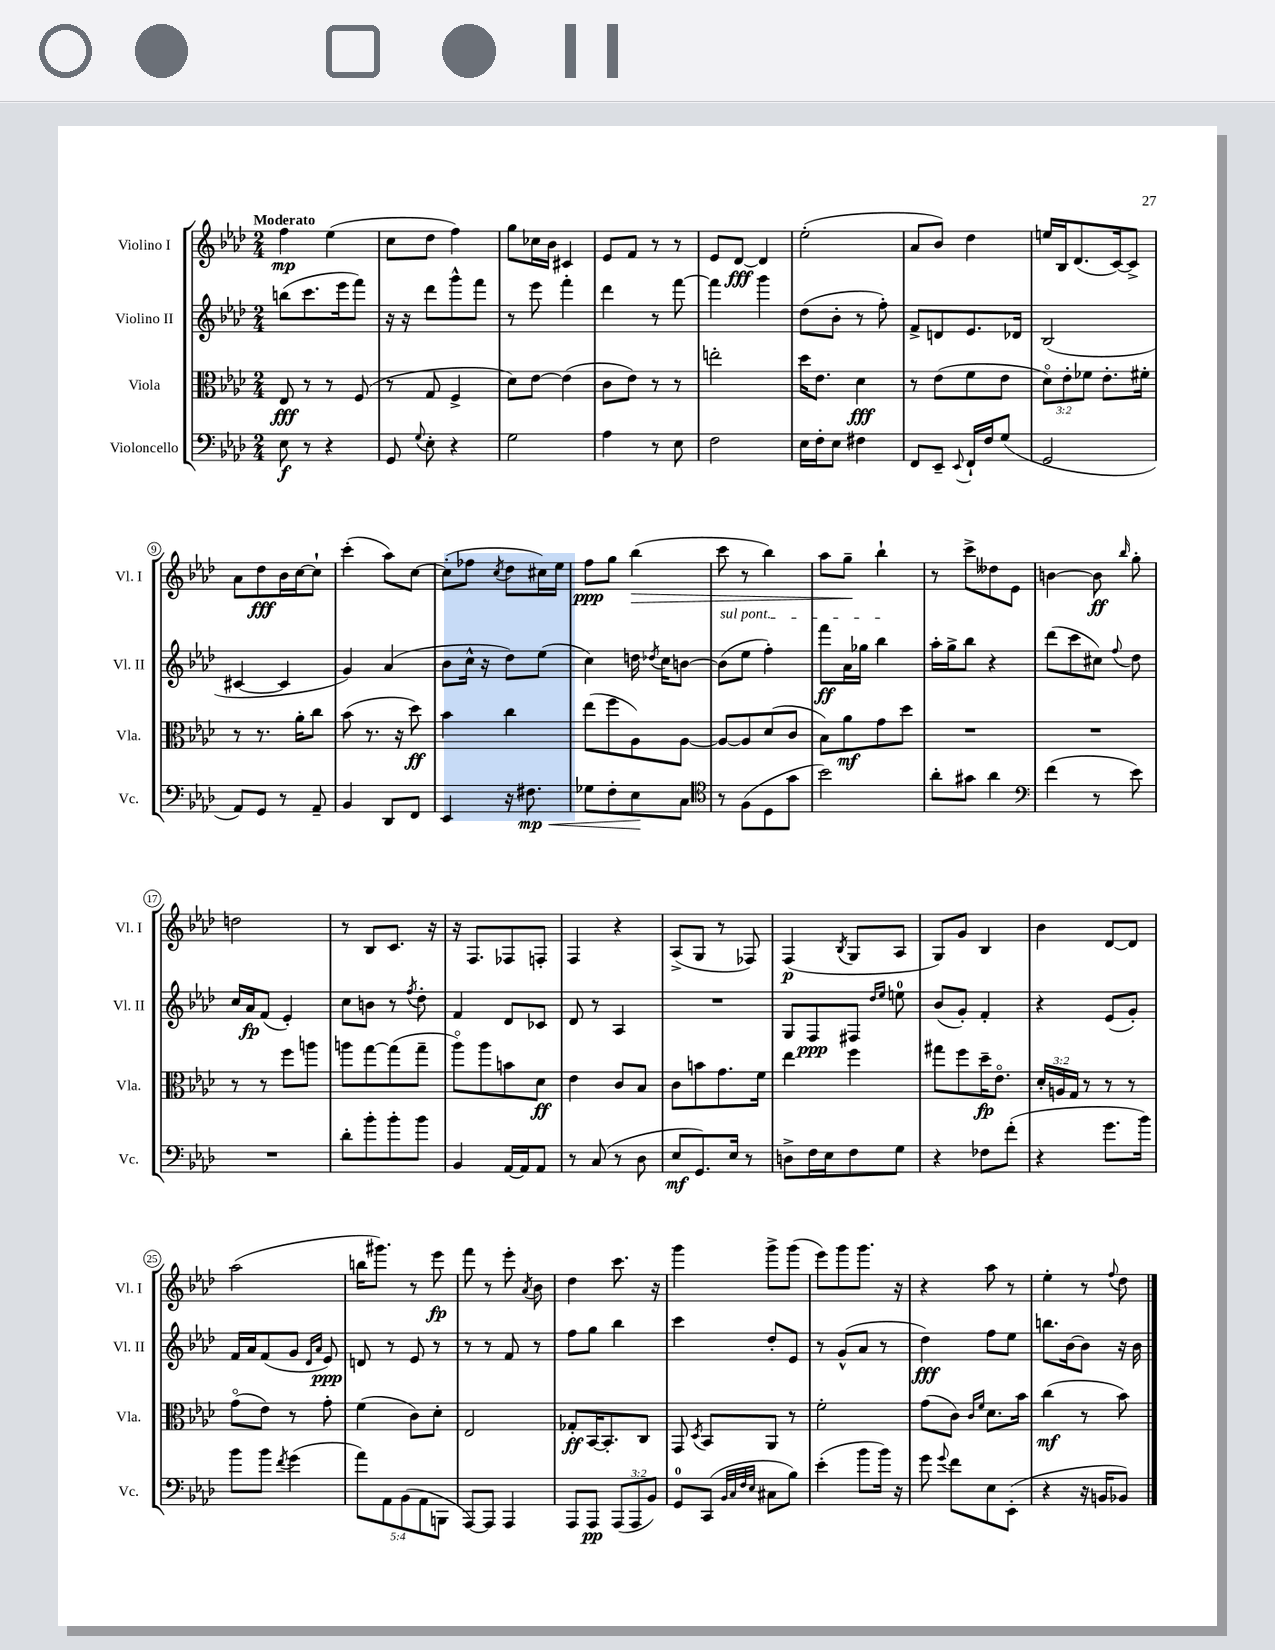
<<
\new StaffGroup <<
\new Staff = "s0" \with { instrumentName = "Violino I" shortInstrumentName = "Vl. I" } {
    \clef treble \key aes \major \numericTimeSignature \time 2/4 \tempo "Moderato"
    \autoBeamOff f''4\mp ees''4( |
    c''8[ des''8] f''4) |
    g''8[ ces''16 bes'16] cis'4 |
    ees'8[ f'8] r8 r8 |
    ees'8[ des'8]~\fff des'4 |
    ees''2-.( |
    aes'8[ bes'8]) des''4 |
    e''16[ bes16 des'8.( c'16~) c'8]-> |
    aes'8[ des''8\fff bes'16 c''16~ c''8]-! |
    c'''4-.( aes''8[) c''8]~ |
    c''8[-.( fes''8] \acciaccatura { c''8 } des''8[ cis''16) ees''16] |
    f''8[\ppp g''8] bes''4\>( |
    c'''8 r8 bes''4) |
    aes''8[ g''8]--\! bes''4-! |
    r8 c'''8[-> deses''8 ees'8] |
    b'4~ b'8\ff \grace { bes''16 } g''8-. |
    d''2 |
    r8 bes8[ c'8.] r16 |
    r16 f8.[ fes8 f8]-. |
    f4 r4 |
    aes8[->( g8] r8 fes8) |
    f4\p( \acciaccatura { bes8 } g8[ aes8] |
    g8[) g'8] bes4 |
    bes'4 des'8[~ des'8] |
    aes''2( |
    b''16[ gis'''8.]) r8 ees'''8\fp |
    f'''8 r8 ees'''8-. \acciaccatura { aes'8 } bes'8 |
    des''4 c'''8. r16 |
    g'''4 g'''8[-> g'''8]( |
    ees'''8[) g'''8 g'''8.] r16 |
    r4 aes''8 r8 |
    ees''4-. r8 \appoggiatura { f''8 } des''8 \bar "|." |
}
\new Staff = "s1" \with { instrumentName = "Violino II" shortInstrumentName = "Vl. II" } {
    \clef treble \key aes \major \numericTimeSignature \time 2/4
    \autoBeamOff b''8[( c'''8. ees'''16 f'''8]) |
    r16 r16 des'''8[ g'''8-^ f'''8] |
    r8 ees'''8 f'''4-. |
    des'''4 r8 f'''8~ |
    f'''4 g'''4 |
    des''8[( bes'8]-. r8 f''8-.) |
    f'8[-> d'8 ees'8. des'16] |
    bes2( |
    cis'4~ cis'4 |
    g'4) aes'4( |
    bes'8[ c''16]-^ r16 des''8[) ees''8]( |
    c''4) d''16 \acciaccatura { des''8 } c''16[ b'8]~ |
    \once \override TextSpanner.bound-details.left.text = \markup { \italic "sul pont." } b'8[\startTextSpan( ees''8] f''4-.) |
    f'''8[\ff aes'16 ges''16] bes''4\stopTextSpan |
    aes''16[-. g''16-> bes''8] r4 |
    des'''8[( c'''8 cis''8]) \appoggiatura { f''8 } des''8 |
    c''16[ aes'16\fp f'8]( ees'4-.) |
    c''8[ b'8] r8 \acciaccatura { f''8 } des''8-. |
    f'4 des'8[ ces'8] |
    des'8 r8 aes4 |
    R2 |
    g8[ f8\ppp fis8] \grace { des''16[ ees''16] } e''8-0 |
    bes'8[( g'8]-.) f'4-. |
    r4 ees'8[( g'8]-.) |
    f'16[ aes'16 f'8( g'8] \grace { des'16[ aes'16] } ees'8\ppp) |
    d'8 r8 ees'8 r8 |
    r8 r8 f'8 r8 |
    f''8[ g''8] bes''4 |
    c'''4 des''8[-. ees'8] |
    r8 g'8[-^( aes'8] r8 |
    des''4\fff) f''8[ ees''8] |
    b''8.[ bes'16~ bes'8] r16 bes'16 \bar "|." |
}
\new Staff = "s2" \with { instrumentName = "Viola" shortInstrumentName = "Vla." } {
    \clef alto \key aes \major \numericTimeSignature \time 2/4 \override Staff.TupletNumber.text = #tuplet-number::calc-fraction-text
    \autoBeamOff ees8\fff r8 r8 f8( |
    r8 g8 f4-> |
    des'8[) ees'8]~ ees'4( |
    c'8[ ees'8]) r8 r8 |
    e''2-. |
    des''16[ ees'8.] des'4\fff |
    r8 ees'8[( f'8 ees'8] |
    \tuplet 3/2 { des'8[\flageolet) ees'8-. fes'8] } ees'8.[-. fis'16]-. |
    r8 r8. aes'16[-. c''8] |
    bes'8( r8. r16 des''8\ff) |
    bes'4 c''4 |
    ees''8[( f''8 aes8) aes8]~ |
    aes8[~ aes8 des'8( c'8] |
    bes8[) aes'8\mf g'8 des''8] |
    R2 |
    R2 |
    r8 r8 f''8[ a''8] |
    a''8[ g''8~ g''8( g''8]-- |
    aes''8[\flageolet) aes''8 b'8 des'8]\ff |
    ees'4 c'8[ bes8] |
    c'8[ b'8 g'8. f'16] |
    ees''4 f''4 |
    gis''8[ f''8 des''16--\fp ees'8.]\flageolet |
    \tuplet 3/2 { des'16[-. a16 g16] } r8 r8 r8 |
    g'8[\flageolet( ees'8]) r8 g'8-. |
    f'4( c'8[) des'8]-. |
    ees2 |
    ges8[-.\ff bes,16~ bes,8.-. c8] |
    g,8 \acciaccatura { des8 } bes,8[ aes,8] r8 |
    f'2-. |
    g'8[( c'8]) \grace { c'16[ f'16] } des'8.[ bes'16] |
    c''4\mf( r8 bes'8) \bar "|." |
}
\new Staff = "s3" \with { instrumentName = "Violoncello" shortInstrumentName = "Vc." } {
    \clef bass \key aes \major \numericTimeSignature \time 2/4 \override Staff.TupletNumber.text = #tuplet-number::calc-fraction-text
    \autoBeamOff ees8\f r8 r4 |
    g,8 \appoggiatura { g8 } ees8-. r4 |
    g2 |
    aes4 r8 ees8 |
    f2 |
    ees16[ f16-. ees8] fis4 |
    f,8[ ees,8]-- \appoggiatura { ees,8 } f,16[-! f16 g8]( |
    g,2 |
    aes,8[) g,8] r8 aes,8-- |
    bes,4 des,8[ f,8] |
    ees,4 r16 fis8.\mp\< |
    ges8[ f8-. ees8\! c8] |
    \clef tenor r8 f8[( des8 g'8] |
    bes'2) |
    aes'8[-. gis'8] aes'4 |
    \clef bass f'4( r8 ees'8) |
    R2 |
    des'8[-. bes'8-. bes'8-. bes'8] |
    bes,4 aes,16[~ aes,16 aes,8] |
    r8 c8( r8 des8 |
    ees8[\mf g,8.) ees16] r8 |
    d8[-> f16 ees16 f8 g8] |
    r4 fes8[ f'8]-.( |
    r4 g'8.[ bes'16]) |
    bes'8[ bes'8] \acciaccatura { f'8 } g'4( |
    \tuplet 5/4 { aes'8[) aes,8 bes,8( aes,8 b,,8] } |
    aes,,8[~) aes,,8] aes,,4 |
    aes,,8[ aes,,8]\pp \tuplet 3/2 { aes,,8[( aes,,8 bes,8]) } |
    g,8[-0 c,8]( \grace { bes,32[ c32 f32 ees32] } cis8[ bes8]) |
    ees'4-.( bes'8[ bes'16]) r16 |
    g'8 \appoggiatura { g'8 } f'8[ ees8 ees,8]-.( |
    r4 r16 b,16[ bes,8]) \bar "|." |
}
>>
>>
\layout { \context { \Score \override BarNumber.stencil = #(make-stencil-circler 0.1 0.3 ly:text-interface::print) } }
